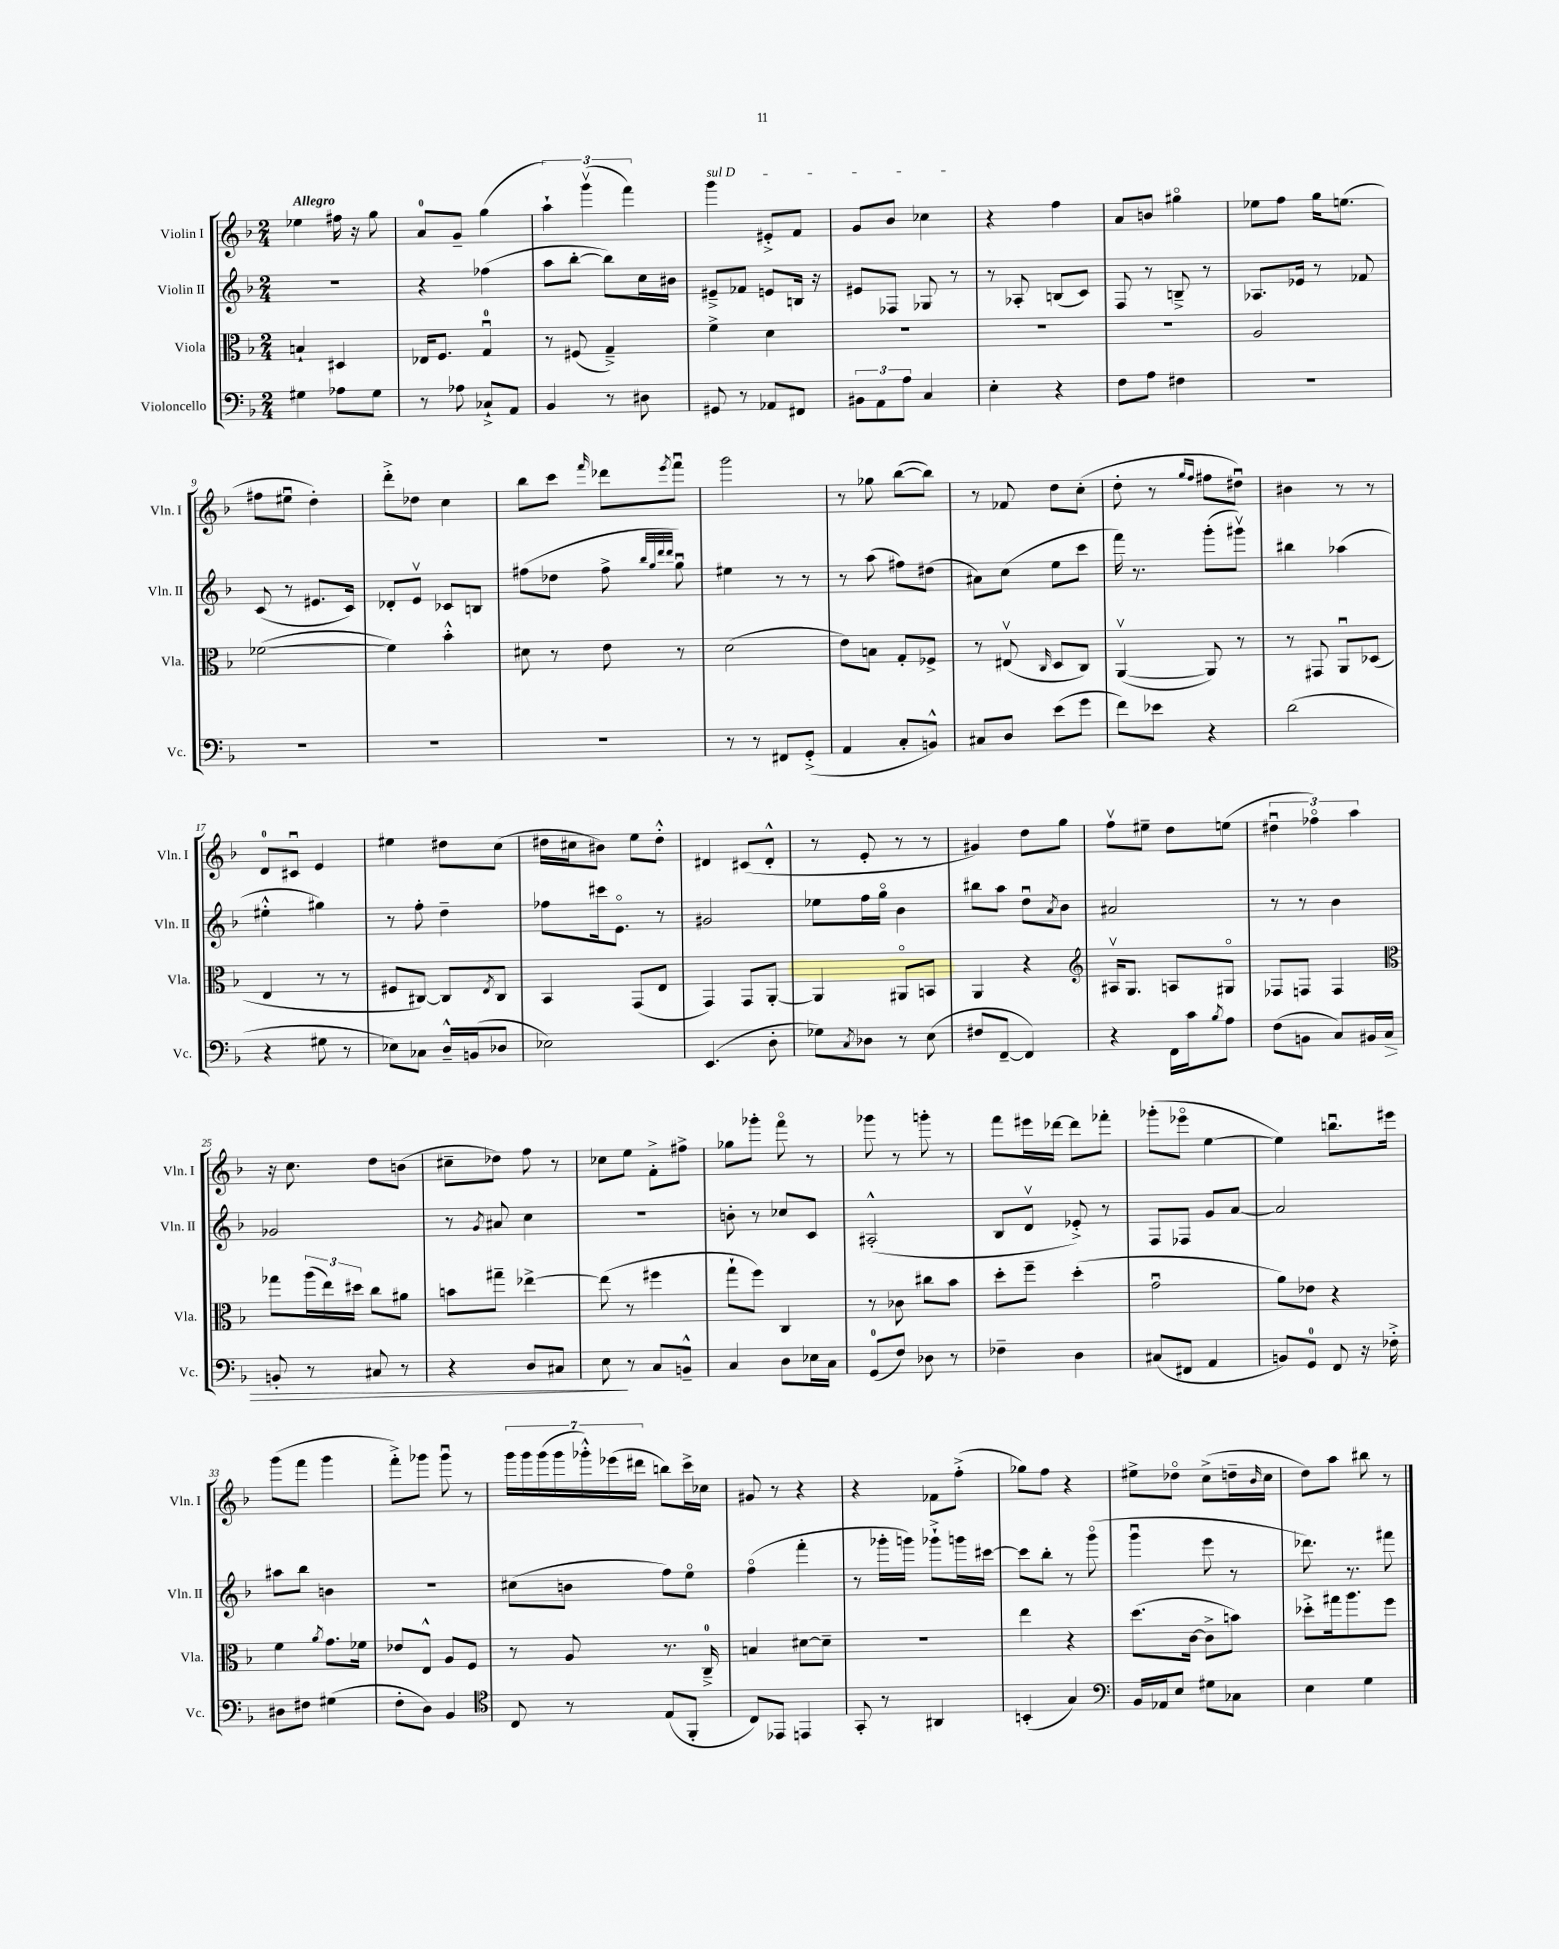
<<
\new StaffGroup <<
\new Staff = "s0" \with { instrumentName = "Violin I" shortInstrumentName = "Vln. I" } {
    \clef treble \key f \major \numericTimeSignature \time 2/4 \tempo "Allegro"
    ees''4 fis''16 r16 g''8 |
    a'8-0 g'8-- g''4( |
    \tuplet 3/2 { a''4-!) g'''4\upbow( f'''4) } |
    \once \override TextSpanner.bound-details.left.text = \markup { \italic "sul D" } g'''4\startTextSpan eis'8-.-> f'8 |
    g'8 bes'8 ces''4\stopTextSpan |
    r4 f''4 |
    a'8 b'8 gis''4\flageolet |
    ees''8 f''8 g''16 e''8.( |
    fis''8 eis''8\downbow d''4-.) |
    d'''8-.-> des''8 c''4 |
    bes''8 c'''8 \grace { f'''16 } des'''8 \acciaccatura { e'''8 } f'''8\downbow |
    g'''2 |
    r8 ges''8 bes''8~( bes''8) |
    r8 fes'8 d''8 c''8-.( |
    d''8-. r8 \grace { g''16 f''16 } fis''8 dis''8\downbow) |
    bis'4 r8 r8 |
    d'8-0 cis'8\downbow e'4 |
    eis''4 dis''8 c''8( |
    dis''16 cis''16 bis'8) e''8 dis''8-.-^ |
    dis'4 cis'8( dis'8-.-^ |
    r8 e'8-. r8 r8 |
    gis'4) d''8 g''8 |
    f''8\upbow eis''8-- d''8 e''8( |
    \tuplet 3/2 { dis''4\downbow fes''4\flageolet) a''4 } |
    r16 c''8. d''8 b'8( |
    cis''8-- des''8) f''8 r8 |
    ces''8 e''8 f'8-.-> fis''8-> |
    ges''8 ges'''8-. f'''8\flageolet r8 |
    ges'''8 r8 g'''8-. r8 |
    f'''8 eis'''16 des'''16~ des'''8 fes'''8-. |
    ges'''8-.( ees'''8\flageolet e''4~ |
    e''4) b''8.\downbow eis'''16 |
    g'''8( f'''8 g'''4 |
    f'''8-.->) ges'''8 ges'''8\downbow r8 |
    \tuplet 7/4 { g'''16 g'''16 g'''16( g'''16 ges'''16-.-^) ees'''16( dis'''16 } b''8) c'''16-> ces''16 |
    gis'8 r8 r4 |
    r4 fes'8 f''8-.->( |
    ges''8) f''8 r4 |
    eis''8-> des''8\flageolet c''8->( d''16-- \grace { bes'16 } c''16 |
    d''8) a''8 bis''8 r8 \bar "|." |
}
\new Staff = "s1" \with { instrumentName = "Violin II" shortInstrumentName = "Vln. II" } {
    \clef treble \key f \major \numericTimeSignature \time 2/4
    R2 |
    r4 fes''4( |
    a''8 bes''8~-. bes''8) c''16 bis'16 |
    eis'8---> fes'8 e'8 b16 r16 |
    eis'8 fes8 ges8 r8 |
    r8 aes8-. b8( c'8) |
    f8 r8 b8---> r8 |
    aes8. ees'16 r8 fes'8 |
    c'8( r8 eis'8. c'16) |
    des'8-. e'8\upbow ces'8 b8 |
    fis''8( des''8 fis''8-> \grace { bes''32 g''32 d'''32 d'''32 } g''8\downbow) |
    eis''4 r8 r8 |
    r8 a''8( fis''8) dis''8( |
    ais'8) c''8( e''8 c'''8 |
    f'''16) r8. g'''8-.( gis'''8\upbow) |
    bis''4 aes''4( |
    eis''4-.-^ gis''4) |
    r8 f''8-. d''4-- |
    fes''8 cis'''16 e'8.\flageolet r8 |
    gis'2 |
    ees''8 f''16 g''16\flageolet bes'4 |
    bis''8 a''8 d''8\downbow \acciaccatura { a'8 } bes'8 |
    ais'2 |
    r8 r8 bes'4 |
    ges'2 |
    r8 \acciaccatura { g'8 } ais'8 c''4 |
    r2 |
    b'8-. r8 ces''8 c'8 |
    ais2-.-^( |
    bes8 d'8\upbow ees'8-.->) r8 |
    f8 fes8 g'8 a'8~ |
    a'2 |
    ais''8 bes''8 b'4 |
    r2 |
    cis''8( b'8 f''8) e''8\flageolet |
    f''4\flageolet( f'''4-. |
    r8 ges'''16-. g'''16) ges'''8-!-> g'''16 cis'''16~ |
    cis'''8 bes''8-. r8 g'''8\flageolet( |
    g'''4\downbow e'''8 r8 |
    des'''8.) r8. fis'''8 \bar "|." |
}
\new Staff = "s2" \with { instrumentName = "Viola" shortInstrumentName = "Vla." } {
    \clef alto \key f \major \numericTimeSignature \time 2/4
    b4-! dis4 |
    ees16 f8. g4-0\downbow |
    r8 fis8( g4--->) |
    f'4-> d'4 |
    R2 |
    R2 |
    R2 |
    a2 |
    fes'2~( |
    fes'4) bes'4-.-^ |
    dis'8 r8 e'8 r8 |
    d'2( |
    e'8) b8 g8-. fes8-> |
    r8 eis8\upbow( \grace { c16 } d8 c8) |
    a,4~\upbow( a,8) r8 |
    r8 gis,8 a,8\downbow des8( |
    e4 r8 r8 |
    fis8 cis8~) cis8 \acciaccatura { e8 } cis8 |
    bes,4 g,8( e8 |
    g,4) g,8 a,8~-. |
    a,4 ais,8\flageolet b,8 |
    a,4 r4 |
    \clef treble ais16\upbow g8. a8 gis8\flageolet |
    fes8 f8 f4 |
    \clef alto ges''8 \tuplet 3/2 { a''16( e''16) dis''16 } c''8 ais'8 |
    b'8 gis''8-- ees''4~-> |
    ees''8( r8 fis''4 |
    g''8-! f''8) c4 |
    r8 ces'8 cis''8 bes'8 |
    d''8-. f''8-- d''4-.( |
    g'2\downbow |
    a'8) ees'8 r4 |
    f'4 \acciaccatura { a'8 } g'8. fes'16 |
    ees'8 e8-^ a8 f8 |
    r8 a8 r8. c16-0---> |
    b4 dis'8~ dis'8-- |
    R2 |
    e''4 r4 |
    d''8.( c'16~ c'8-> b'8) |
    des''8-.-> gis''16 a''8. f''8 \bar "|." |
}
\new Staff = "s3" \with { instrumentName = "Violoncello" shortInstrumentName = "Vc." } {
    \clef bass \key f \major \numericTimeSignature \time 2/4
    gis4 aes8 gis8 |
    r8 aes8 ces8-!-> a,8 |
    bes,4 r8 dis8 |
    gis,8 r8 aes,8 fis,8 |
    \tuplet 3/2 { bis,8 a,8 a8 } c4 |
    e4-. r4 |
    f8 a8 fis4 |
    R2 |
    R2 |
    R2 |
    R2 |
    r8 r8 fis,8 g,8-.->( |
    a,4 c8-. b,8-^) |
    cis8 d8 e'8( g'8 |
    f'8) ees'8 r4 |
    d'2( |
    r4 gis8 r8 |
    ees8) ces8 d16---^ b,16( des8 |
    ees2) |
    e,4.( d8-. |
    ges8) \acciaccatura { c8 } des8 r8 e8( |
    fis8 f,8~-- f,4) |
    r4 f,16 c'16 \acciaccatura { bes8 } a8 |
    f8( b,8 c8) bis,16 c16\> |
    b,8-. r8 cis8 r8 |
    r4 d8 cis8 |
    e8\! r8 c8 b,8---^ |
    c4 d8 ees16 c16 |
    g,8-0( f8) des8 r8 |
    fes4-- d4 |
    cis8( fis,8 a,4 |
    b,8) g,8-0 f,8 r16 fes16-.-> |
    dis8 fis8 gis4( |
    f8-. d8) bes,4 |
    \clef tenor c8 r8 e8( f,8-. |
    c8) ees,8 e,4 |
    g,8-. r8 ais,4 |
    b,4-.( g4) |
    \clef bass bes,16 aes,16 e8 gis8 ces8 |
    e4 g4 \bar "|." |
}
>>
>>
